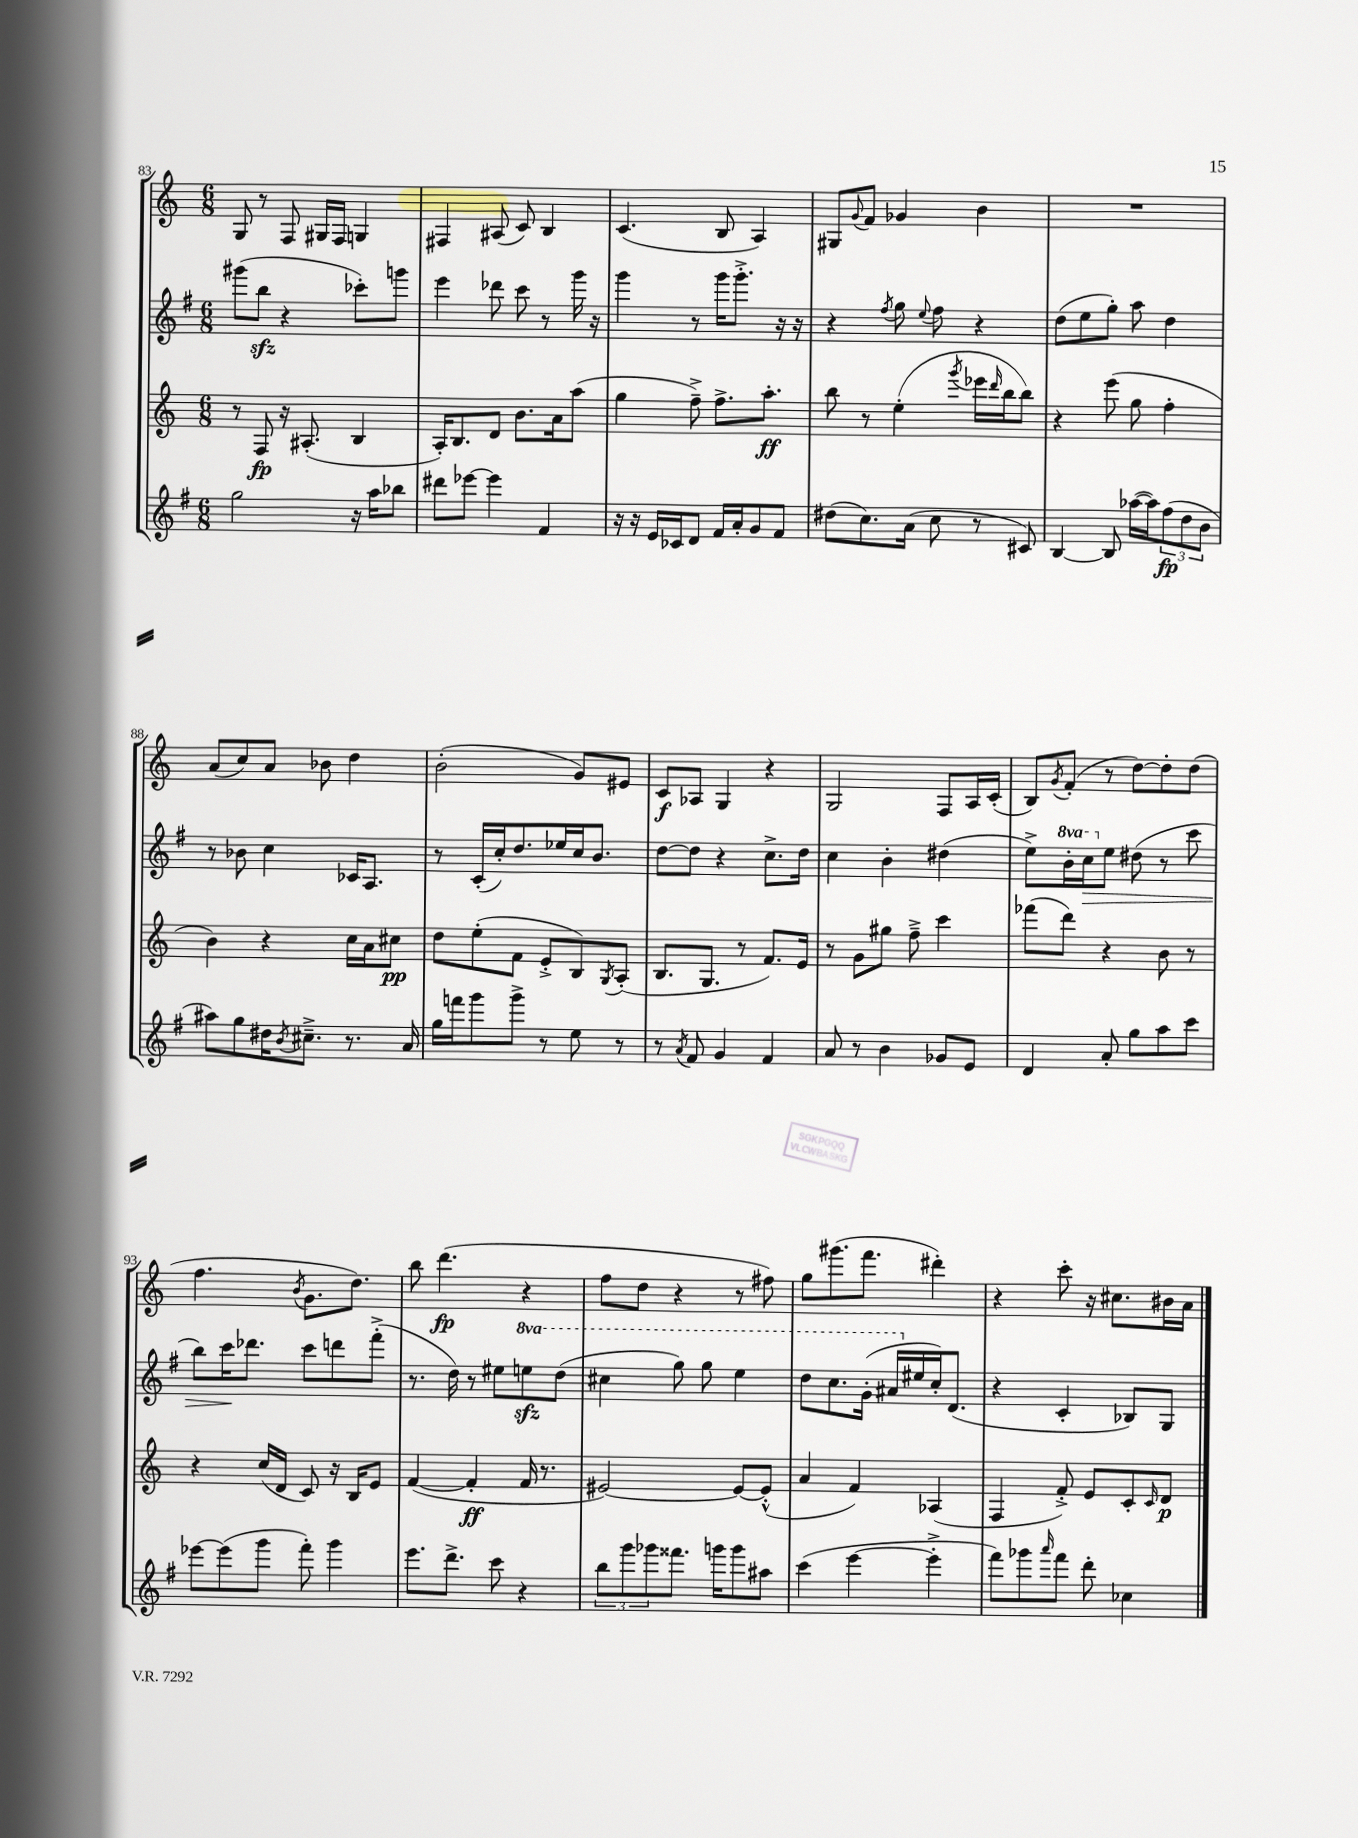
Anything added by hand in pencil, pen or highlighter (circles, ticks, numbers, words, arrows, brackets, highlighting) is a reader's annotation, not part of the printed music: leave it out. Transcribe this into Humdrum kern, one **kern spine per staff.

**kern	**kern	**kern	**kern
*staff4	*staff3	*staff2	*staff1
*clefG2	*clefG2	*clefG2	*clefG2
*k[f#]	*k[]	*k[f#]	*k[]
*M6/8	*M6/8	*M6/8	*M6/8
2gg	8r	(8ggg#	8G
.	8F	8bb	8r
.	16r	4r	8F
.	(8.A#'	.	.
.	.	.	16G#
.	.	.	16F
16r	4B	8ccc-')	4G
16aa	.	.	.
8bb-	.	8ggg	.
=	=	=	=
8ddd#	16A')	4eee	4F#
.	8.B	.	.
[8eee-	.	.	.
4eee-]	8d	8ddd-	(8A#
.	8.b	8ccc	8c)
4f#	.	8r	4B
.	16a	.	.
.	(8aa	16ggg	.
.	.	16r	.
=	=	=	=
16r	4gg	4ggg	(4.c
16r	.	.	.
16e	.	.	.
16c-	.	.	.
8d	8ff~^)	8r	.
16f#	8.ff^	16ggg	8B
16a'	.	8.ggg'^	.
8g	.	.	4A)
.	8.aa'	.	.
8f#	.	16r	.
.	.	16r	.
=	=	=	=
(8dd#	8bb	4r	8G#
.	.	.	8qqg
8.cc)	8r	.	8f
.	.	8qff#	.
.	(4ee'	8gg	4g-
(16a	.	.	.
.	.	8qqee	.
8cc	.	8ff#	.
.	8qggg	.	.
8r	16eee-	4r	4b
.	16qqddd	.	.
.	16bb	.	.
8c#)	8bb)	.	.
=	=	=	=
[4B	4r	(8dd	2.r
.	.	8ee	.
8B]	(8eee	8gg')	.
([16aa-	8gg	8aa	.
16aa-])	.	.	.
(12ff#	4ff'	4dd	.
12dd	.	.	.
12b	.	.	.
=	=	=	=
8aa#)	4b)	8r	(8a
8gg	.	8b-	8cc)
16dd#	4r	4cc	8a
8qb	.	.	.
8.cc#~^	.	.	.
.	.	.	8b-
8.r	16cc	16c-	4dd
.	16a	8.A	.
.	8cc#	.	.
16a	.	.	.
=	=	=	=
16gg	8dd	8r	(2b'
16fff	.	.	.
8ggg	(8ee'	(16c'	.
.	.	16cc')	.
8ggg^	8f	8.dd	.
8r	8e'^	.	.
.	.	16ee-	.
8ee	8B)	16cc	8g)
.	.	8.b	.
.	8qG	.	.
8r	(8A'	.	8e#
=	=	=	=
8r	8.B	[8dd	8c
8qa	.	.	.
8f#	.	8dd]	8A-
.	8.G	.	.
4g	.	4r	4G
.	8r	.	.
4f#	8.f)	8.cc^	4r
.	16e	16dd	.
=	=	=	=
8a	8r	4cc	2G
8r	8g	.	.
4b	8gg#	4b'	.
.	8ff~^	.	.
8g-	4ccc	(4dd#	8F
8e	.	.	16A
.	.	.	(16c'
=	=	=	=
4d	(8fff-	8ee^)	8B)
.	.	.	8qg
.	8ddd)	16bb'	(8f'
.	.	16ccc	.
8a'	4r	8ee	8r
8gg	.	(8dd#	[8dd)
8aa	8b	8r	8dd']
8ccc	8r	8ccc	(8dd
=	=	=	=
[8eee-	4r	8bb)	4.ff
(8eee-]	.	16ccc	.
.	.	8.ddd-	.
8ggg	(16cc	.	.
.	16d	.	.
.	.	.	8qb
8fff#')	8c)	8ccc	8.g
4ggg	16r	8ddd	.
.	16B	.	8.dd)
.	8e	(8fff#'^	.
=	=	=	=
8.eee	([4f	8.r	8bb
.	.	.	(4.ddd
8.ddd^	.	16dd)	.
.	4f']	8r	.
8ccc	.	8ee#	.
4r	16f	8eee	4r
.	8.r	.	.
.	.	(8ddd	.
=	=	=	=
12bb	[2e#)	4ccc#	8ff
12ggg	.	.	.
.	.	.	8dd
12ggg-	.	.	.
8.fff##	.	8ggg)	4r
.	.	8ggg	.
16ggg	.	.	.
8ggg	8e#_	4eee	8r
8aa#	(8e#'^^]	.	8ff#)
=	=	=	=
(4ccc	4a	8ddd	8gg
.	.	8.ccc	(8.ggg#
[4eee	4f)	.	.
.	.	(16gg'	8.fff
.	.	16aa#	.
.	.	16ee#	.
4eee'^]	(4A-	16cc')	4ddd#')
.	.	(8.d	.
=	=	=	=
8fff#)	4F	4r	4r
8ggg-	.	.	.
16qqaaa	.	.	.
8fff#	8f'^)	4c'	8ccc'
8ddd'	8e	.	16r
.	.	.	8.cc#
4cc-	8c'	8B-)	.
.	16qqc	.	.
.	8d	8G	16b#
.	.	.	16a
==	==	==	==
*-	*-	*-	*-
